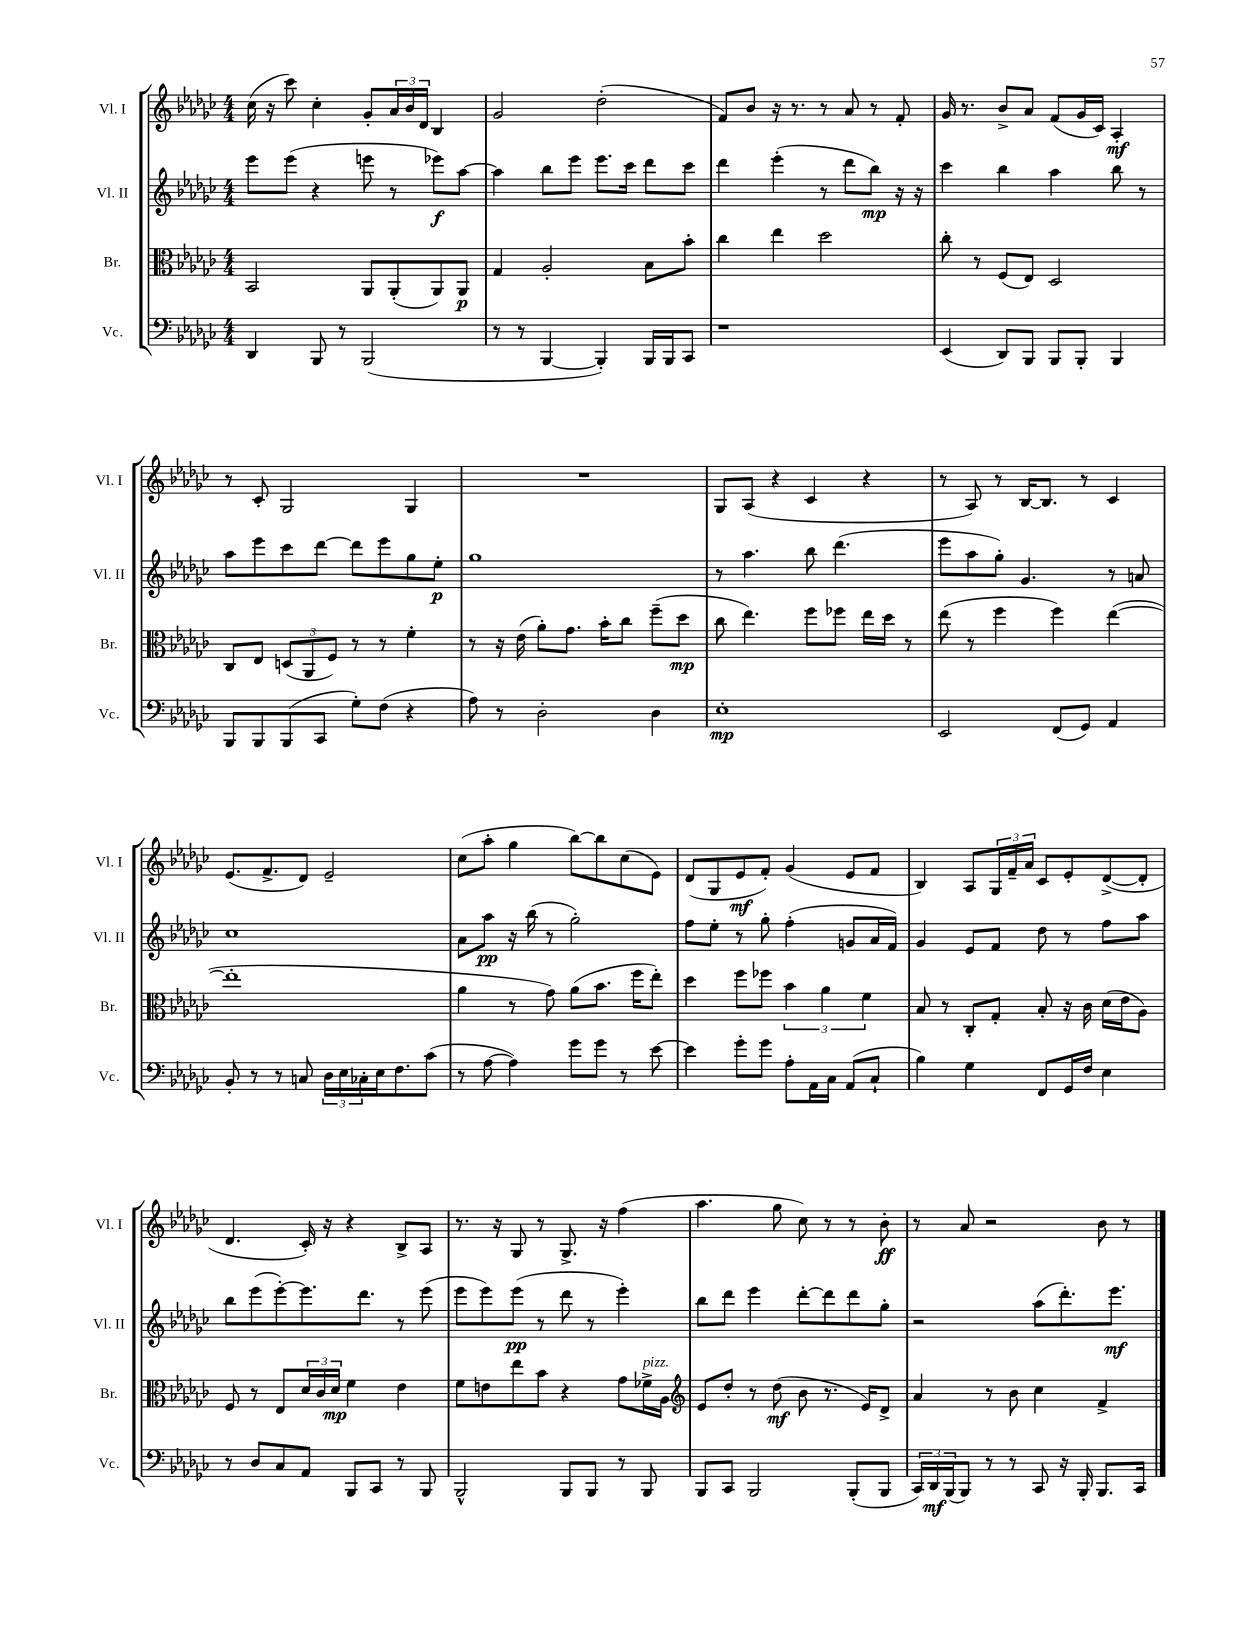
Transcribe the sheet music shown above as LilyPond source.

<<
\new StaffGroup <<
\new Staff = "s0" \with { instrumentName = "Vl. I" shortInstrumentName = "Vl. I" } {
    \clef treble \key ges \major \numericTimeSignature \time 4/4
    ces''16( r16 ces'''8) ces''4-. ges'8-. \tuplet 3/2 { aes'16 bes'16 des'16 } bes4 |
    ges'2 des''2-.( |
    f'8) bes'8 r16 r8. r8 aes'8 r8 f'8-. |
    ges'16 r8. bes'8-> aes'8 f'8( ges'16 ces'16) aes4-.\mf |
    r8 ces'8-. ges2 ges4 |
    R1 |
    ges8 aes8( r4 ces'4 r4 |
    r8 aes8) r8 bes16~ bes8. r8 ces'4 |
    ees'8.( f'8.-> des'8) ees'2-- |
    ces''8( aes''8-. ges''4 bes''8~) bes''8 ces''8( ees'8) |
    des'8( ges8 ees'8\mf f'8-.) ges'4( ees'8 f'8 |
    bes4) aes8 \tuplet 3/2 { ges16 f'16-- aes'16 } ces'8 ees'8-. des'8~->( des'8-. |
    des'4. ces'16-.) r16 r4 bes8-> aes8 |
    r8. r16 ges8 r8 ges8.-> r16 f''4( |
    aes''4. ges''8 ces''8) r8 r8 bes'8-.\ff |
    r8 aes'8 r2 bes'8 r8 \bar "|." |
}
\new Staff = "s1" \with { instrumentName = "Vl. II" shortInstrumentName = "Vl. II" } {
    \clef treble \key ges \major \numericTimeSignature \time 4/4
    ees'''8 ees'''8( r4 e'''8 r8 ees'''8\f) aes''8~ |
    aes''4 bes''8 ees'''8 ees'''8. ces'''16 des'''8 ces'''8 |
    des'''4 ees'''4-.( r8 des'''8 bes''8\mp) r16 r16 |
    ces'''4 bes''4 aes''4 bes''8 r8 |
    aes''8 ees'''8 ces'''8 des'''8~ des'''8 ees'''8 ges''8 ees''8-.\p |
    ges''1 |
    r8 aes''4. bes''8 des'''4.( |
    ees'''8 aes''8 ges''8-.) ges'4. r8 a'8 |
    ces''1 |
    aes'8 aes''8\pp r16 bes''16( r8 ges''2-.) |
    f''8 ees''8-. r8 ges''8-. f''4-.( g'8 aes'16 f'16) |
    ges'4 ees'8 f'8 des''8 r8 f''8 aes''8 |
    bes''8 ees'''8( ees'''8~-.) ees'''8. des'''8. r8 ees'''8( |
    ees'''8 ees'''8) ees'''8\pp( r8 des'''8 r8 ees'''4-.) |
    bes''8 des'''8 ees'''4 des'''8~-. des'''8 des'''8 ges''8-. |
    r2 aes''8( des'''8.-.) ees'''8.\mf \bar "|." |
}
\new Staff = "s2" \with { instrumentName = "Br." shortInstrumentName = "Br." } {
    \clef alto \key ges \major \numericTimeSignature \time 4/4
    bes,2 aes,8 aes,8-.( aes,8) aes,8\p |
    ges4 aes2-. bes8 bes'8-. |
    ces''4 ees''4 des''2 |
    ces''8-. r8 f8( ees8) des2 |
    ces8 ees8 \tuplet 3/2 { d8( aes,8 f8) } r8 r8 f'4-. |
    r8 r16 ees'16( aes'8-.) ges'8. bes'16-. ces''8 f''8--( des''8\mp |
    ces''8 ees''4.) f''8 fes''8 ees''16 des''16 r8 |
    ees''8( r8 f''4 f''4) ees''4~( |
    ees''1-. |
    aes'4 r8 ges'8) aes'8( bes'8. f''16 ees''8-.) |
    des''4 f''8 fes''8 \tuplet 3/2 { bes'4 aes'4 f'4 } |
    bes8 r8 ces8-. ges8-. bes8-. r16 ces'16 des'16( ees'16 aes8) |
    f8 r8 ees8 \tuplet 3/2 { des'16 ces'16 des'16\mp } f'4 ees'4 |
    f'8 e'8 ees''8 bes'8 r4 ges'8 fes'16->^\markup { \italic "pizz." } aes16 |
    \clef treble ees'8 des''8-. r8 des''8\mf( bes'8 r8. ees'16) des'8-> |
    aes'4 r8 bes'8 ces''4 f'4-> \bar "|." |
}
\new Staff = "s3" \with { instrumentName = "Vc." shortInstrumentName = "Vc." } {
    \clef bass \key ges \major \numericTimeSignature \time 4/4
    des,4 bes,,8 r8 bes,,2( |
    r8 r8 bes,,4~ bes,,4-.) bes,,16 bes,,16 ces,8 |
    r1 |
    ees,4( des,8) bes,,8 bes,,8 bes,,8-. bes,,4 |
    bes,,8 bes,,8 bes,,8( ces,8 ges8-.) f8( r4 |
    aes8) r8 des2-. des4 |
    ees1-.\mp |
    ees,2 f,8( ges,8) aes,4 |
    bes,8-. r8 r8 c8 \tuplet 3/2 { des16 ees16 ces16-. } ees16 f8. ces'8( |
    r8 aes8~ aes4) ges'8 ges'8 r8 ees'8~ |
    ees'4 ges'8-. ges'8 aes8-. aes,16 ces16 aes,8( ces8-! |
    bes4) ges4 f,8 ges,16 f16 ees4 |
    r8 des8 ces8 aes,8 bes,,8 ces,8 r8 bes,,8 |
    bes,,2-^ bes,,8 bes,,8 r8 bes,,8 |
    bes,,8 ces,8 bes,,2 bes,,8-.( bes,,8 |
    \tuplet 3/2 { ces,16) des,16\mf bes,,16( } bes,,8) r8 r8 ces,8 r16 bes,,16-. bes,,8. ces,16 \bar "|." |
}
>>
>>
\layout { \context { \Score \remove "Bar_number_engraver" } }
